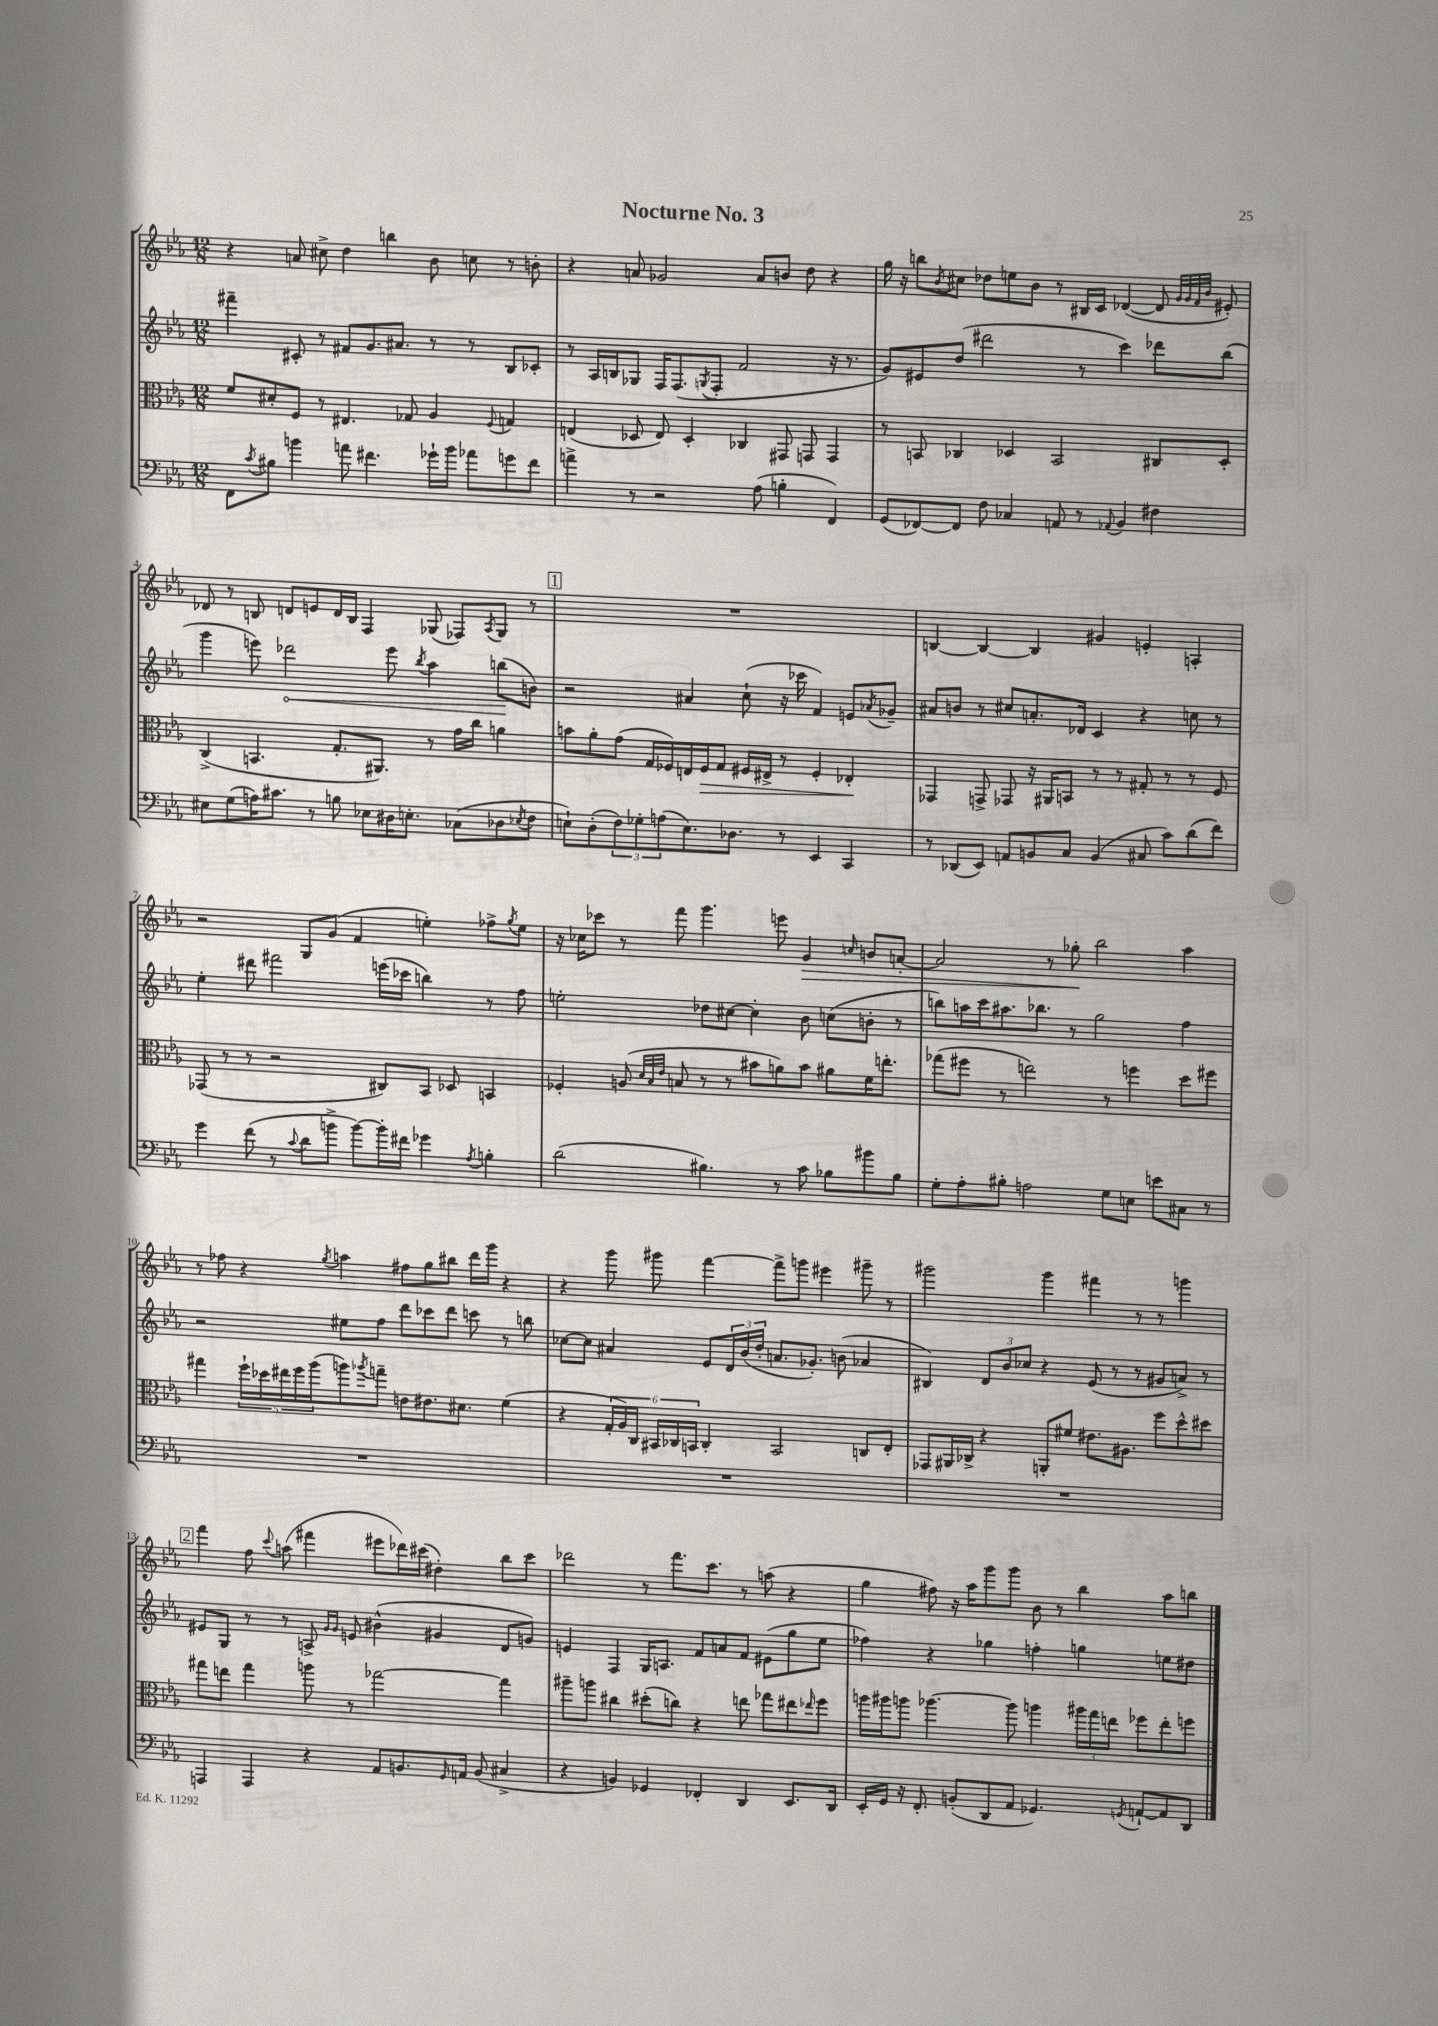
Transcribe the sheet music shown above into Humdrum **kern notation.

**kern	**kern	**kern	**kern
*staff4	*staff3	*staff2	*staff1
*clefF4	*clefC3	*clefG2	*clefG2
*k[b-e-a-]	*k[b-e-a-]	*k[b-e-a-]	*k[b-e-a-]
*M12/8	*M12/8	*M12/8	*M12/8
8FF\L	8f/L	4fff#~\	4r
8qc/	.	.	.
8B#\J	8d#'/	.	.
4b\	8F/J	8c#'/	8a/
.	8r	8r	8cc#^\
8a\	4.E#/	8f#/L	4dd\
4.f#\	.	8.g/	.
.	.	.	4bb\
.	.	8.a#/J	.
.	8G-/	.	.
16g-`\LL	4A-/	8r	8b-\
16b\JJ	.	.	.
8a-\L	.	8r	8cc\
.	8qqF/	.	.
8g\	4G/	8B-/L	8r
8f#\J	.	8c-'/J	8b'\
=	=	=	=
4a^\	(4E/	8r	4r
.	.	16A-/LL	.
.	.	16B/J	.
8r	8D-/	8G-/J	8a/
2r	8E/)	16F/LK	2g-/
.	.	(8.F/	.
.	4D-'/	.	.
.	.	8qG/	.
.	.	8F'/J	.
.	4C-/	2f/	.
(8A-\	.	.	8a/L
4B'\	8GG#/	.	8b/J
.	8GG/	.	8dd\
4FF/)	4GG/	16r	4r
.	.	8.r	.
=	=	=	=
(8GG/L	8r	8g/L)	16gg\
.	.	.	16r
[8FF-/)	8BB/	8e#/	8bb\L
.	.	.	8qb-/
8FF-/]J	4C-/	(8dd/J	8cc#\J
8F\	.	2ddd#\	8dd-\L
4C-/	4D-/	.	8ee\
.	.	.	8b-\J
8AA/	2BB/	.	8r
8r	.	8r	16B#/LL
.	.	.	16c/JJ
8qqAA-/	.	.	.
4BB-/	.	4ccc\)	([4d-/
4F#\	8C#/L	8ddd-\L	8d-/]
.	.	.	32qqg/LLL
.	.	.	32qqg/
.	.	.	32qqf/
.	.	.	32qqb-/JJJ
.	8D-'/J	(8bb-\J	8e#'/)
=	=	=	=
8E#\L	(4C^/	4ggg\	8d-/
(8G\	.	.	8r
16A\K)	4.BB/	8eee\)	8B/
8.c#\J	.	.	.
.	.	2ddd-\	8d/L
8r	.	.	8e/
8B\	8.G'/L	.	16d/L
.	.	.	16B/JJ
8E-\L	.	.	4F/
.	8.AA#/J)	.	.
16D#\K	.	8eee\	.
8.E'\J	.	.	.
.	.	8qbb-/	.
.	8r	4aa-\	(8G-/
(8C-\L	16g\LL	.	8F-/L)
.	16cc\JJ	.	.
.	.	.	8qA-/
8D-\	4a\	(8bb\L	8G-/J
8qE-/	.	.	.
8F\J	.	8b\J)	8r
=	=	=	=
8E`\L)	8b\L	2r	1.r
(8D'\	8a-'\	.	.
12F\)	(8g\J	.	.
12G-'\	.	.	.
.	16G/LL	.	.
(12A\	.	.	.
.	16F-/)	.	.
8.E\)	16E/	4a#/	.
.	16F-/J	.	.
.	8G/J	.	.
8.D-\J	.	.	.
.	16F#/LL	(8cc`\	.
.	16E#^/JJ	.	.
8r	8r	16r	.
.	.	16ccc-\	.
4EE-/	4F#'/	4f/)	.
4CC/	4E-'/	8e/L	.
.	.	8qa-/	.
.	.	8g-~/J	.
=	=	=	=
8r	4GG-/	8a#/L	[4B/
(8DD-/L	.	8b/J	.
8EE-/J)	8GG^/	8r	4B/_
8AA/L	8GG-/	8cc#/L	.
8BB/	16r	8.a'/	4B/]
.	16AA#/LK	.	.
8C/J	8BB/J	.	.
.	.	16d-/Jk	.
(4BB/	8r	4c/	4g#/
.	8r	.	.
8C#/	8G#'/	4r	4e'/
8c\L)	8r	.	.
(8d\	8r	8cc\	4A'/
8f\J)	8F/	8r	.
=	=	=	=
4g\	(8GG-/	4ee-'\	2r
.	8r	.	.
(8f\	8r	8ddd#\	.
8r	2r	2fff#\	.
8qqc/	.	.	.
8d\L	.	.	8G/L
8b^\J	.	.	(8g/J
[8b\L)	.	.	4f/
16b'\]L	8C#/L)	(16eee\LL	.
16f#\JJ	.	16ccc-\JJ	.
4g-\	8BB-/J	4bb\)	4ee'\)
.	8D-/	.	.
8qA-/	.	.	.
4B'\	4BB/	8r	8ff-^\L
.	.	.	8qgg/
.	.	8ff\	8ee\J
=	=	=	=
(2d\	4F-'/	2ee'\	16r
.	.	.	16cc-\LK
.	.	.	8ccc-\J
.	(8A/	.	8r
.	32qqd/LLL	.	.
.	32qqB-/	.	.
.	32qqe-/JJJ	.	.
.	8B/	.	8fff\
4.B#\)	8r	8dd-\L	4.ggg\
.	8r	[8cc#\J	.
.	8b#\L	4cc#'\]	.
8r	8a\)	.	8eee\
8c\	8b#\J	8b-\	4g/
8B-\L	8a#\L	(8cc\L	.
.	.	.	16qqcc/
8b#\	16f\K	8b'\J	8b/L
.	8.ee'\J	.	.
8B-\J	.	8r	[8a'/J
=	=	=	=
8G'\L	(8gg-\L	8bb\L)	2a/]
8A-'\	8ff#\J	16aa\L	.
.	.	16ccc\J	.
8B#'\J	8r	8.aa#\	.
2A\	2ee\)	.	.
.	.	8.bb-\J	.
.	.	.	8r
.	.	8r	8gg-'\
.	.	2gg\	2bb-\
8G\L	8r	.	.
8E\J	4ff\	.	.
8e\L	.	.	.
8C#\J	8dd\L	4ff\	4aa-\
8r	8ff#\J	.	.
=	=	=	=
1.r	4gg#\	2r	8r
.	.	.	8ff-\
.	20ff`\LL	.	4r
.	20dd-\	.	.
.	20ee#\	.	.
.	20ff\	.	.
.	(20aa-\J	.	.
.	.	.	8qgg/
.	8aa\)	8ee#\L	4aa\
.	8qaa-/	.	.
.	8gg~\J	8ff\J	.
.	8e\L	8ddd\L	8ff#\L
.	8.e#\	8ccc-\	8gg\
.	.	8ddd\J	8bb#\J
.	8.d#\J	.	.
.	.	8ccc\	16ddd\LL
.	.	.	16ggg\JJ
.	(4f\	8r	4r
.	.	8bb\	.
=	=	=	=
1.r	4r	[8cc-\L	4r
.	.	8cc-\]J	.
.	24G'/LL	4a#/	8ggg\
.	24A-/)	.	.
.	24C/JJ	.	.
.	24BB#/LL	.	8ggg#\
.	24C-/	.	.
.	24BB/JJ	.	.
.	4C-'/	8e-/L	[4fff\
.	.	24d/L	.
.	.	(24b-/	.
.	.	24dd'/JJ	.
.	2BB/	8.a/L	8fff^\]L
.	.	.	8ggg\J
.	.	8.g-'/J)	.
.	.	.	4eee#\
.	.	(8b\	.
.	8C/L	4a-/	8ggg#~\
.	8E-'/J	.	8r
=	=	=	=
1.r	8GG-/L	4B#/)	2ggg#\
.	16AA#/L	.	.
.	16C-^/JJ	.	.
.	4r	12d/L	.
.	.	12b-/	.
.	.	12cc-/J	.
.	8AA'/L	4r	4ggg#\
.	8f#/J	.	.
.	8.e#\L	(8e-/	4fff#\
.	.	8r	.
.	8.A#\J	.	.
.	.	8r	8r
.	8ff\L	8g#/L	8r
.	8dd^^\	8a^/J)	4ggg\
.	8dd#\J	8r	.
=	=	=	=
4AAA/	8gg#\L	8e#/L	4fff\
.	8ee\J	8G/J	.
4AAA/	4gg#\	8r	8ff\
.	.	.	8qqccc/
.	.	8r	(8aa\
4r	8aa\	8A^/	4fff#\
.	.	16qqg/LL	.
.	.	16qqg/JJ	.
.	8r	8e/	.
8AA-/L	[2gg-\	(4b#^^\	8eee#\L
8.BB/	.	.	16ddd-\L)
.	.	.	(16ccc#\JJ
.	.	4g#/	4dd#'\)
16qqGG/	.	.	.
16AA/Jk	.	.	.
(8BB/	.	.	.
4C#^/	4gg-\]	8d/L	8bb-\L
.	.	8g/J)	8ccc#\J
=	=	=	=
4r	8aa#~\L	4e/	2ddd-\
.	8aa\J	.	.
4BB/)	4cc#\	4F/	.
4GG-/	(8dd#'\L	16G/LK	8r
.	.	8.A/J	.
.	8cc\J)	.	8.fff\L
4FF-'/	4r	8f/L	.
.	.	.	8.ccc\J
.	.	8a/	.
4DD/	8ee\	8f/J	8r
.	8gg-\L	(8e#\L	(8aa\
8.EE-/L	8ee#\	8gg\	4r
.	16qqee-/	.	.
.	8ff\J	8ee-\J	.
16DD/Jk	.	.	.
=	=	=	=
16EE-'/LL	16aa\LL	4ff-\)	4gg\
16GG/JJ	16aa#\J	.	.
16r	8aa\J	.	.
8.FF'/	.	.	.
.	[4.aa-\	4r	8ff#\)
(8BB'/L	.	.	16r
.	.	.	16aa-\LK
8DD/	.	4gg-\	8ggg\
8AA-/J	8aa-\]	.	8ggg\J
4.GG-/)	4aa\	4ff'\	8b-\
.	.	.	8r
.	24aa#\LL	4gg\	4bb-\
.	24gg\	.	.
.	24ee\JJ	.	.
8qGG/	.	.	.
[8AA`/L	8ff-\L	.	.
8AA/]	8ee'\	8ee\L	8aa-\L
8DD/J	8ff\J	8dd#\J	8bb\J
==	==	==	==
*-	*-	*-	*-
